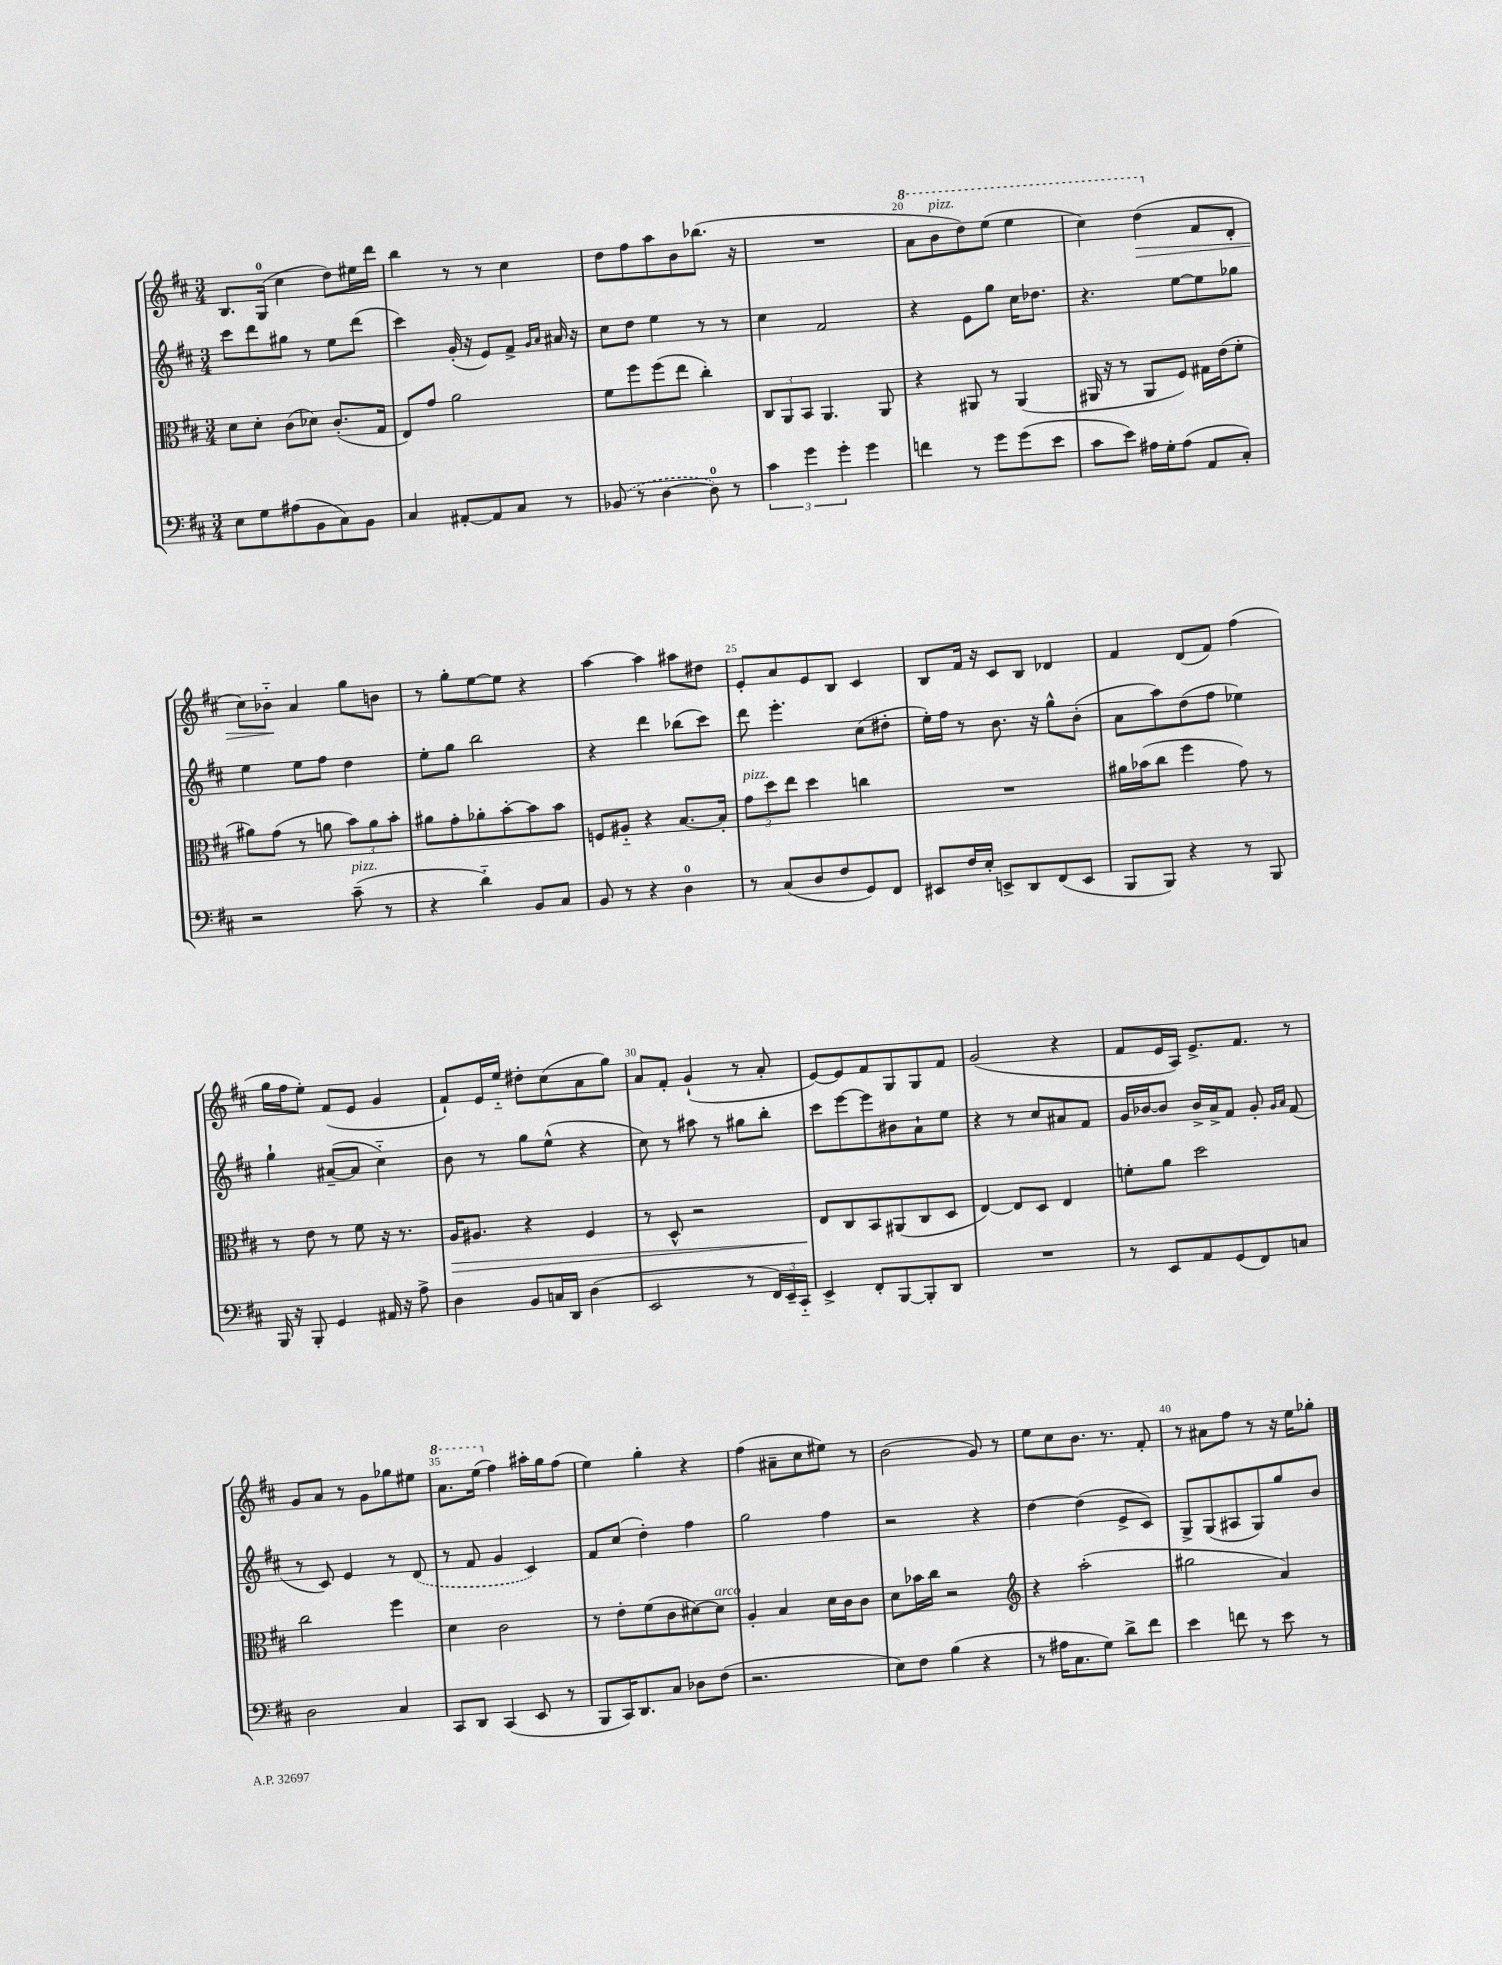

**kern	**kern	**kern	**kern
*staff4	*staff3	*staff2	*staff1
*clefF4	*clefC3	*clefG2	*clefG2
*k[f#c#]	*k[f#c#]	*k[f#c#]	*k[f#c#]
*M3/4	*M3/4	*M3/4	*M3/4
8E	8d	8ccc#	8.B
8G	8d'	8ddd	.
.	.	.	(16G
(8A#	(8c#	8gg#	4cc#
8BB	8d-)	8r	.
8C#)	(8.c#'	8ee	8dd)
8BB	.	(8ddd	16ee#
.	16G	.	16ddd
=	=	=	=
4C#	8E)	4ccc#)	4bb
.	8g	.	.
[8AA#'	2a	(16g'	8r
.	.	16r	.
8AA#]	.	8e)	8r
8C#	.	8f#^	4cc#
.	.	16qqg	.
.	.	16qqa	.
8r	.	16a#	.
.	.	16r	.
=	=	=	=
(8BB-	8f#	8cc#	8dd
8r	8ff#	8dd	8ff#
[4D	(8ff#	4ee	8aa
.	8ee	.	8b
8D])	4cc#')	8r	(8.bb-
8r	.	8r	.
.	.	.	16r
=	=	=	=
6c#	12C#	4cc#	2.r
.	12AA	.	.
6g	12BB	.	.
.	4.AA	2f#	.
6g'	.	.	.
4g	.	.	.
.	8AA	.	.
=	=	=	=
4f	4r	4r	8aa
.	.	.	8bb
8r	8AA#	8e	8ddd)
8g	8r	8gg	(8eee
(8g	(4AA#	16cc#	4eee
.	.	8.dd-	.
8e	.	.	.
=	=	=	=
8c#	16AA#	4.r	4ccc#)
.	16r	.	.
8e)	8r	.	.
16A#	8AA#	.	(4ddd
16G'	.	.	.
(8A#	8F#)	[8ee	.
8AA	16G#	8ee]	8f#
.	(16e	.	.
8C#')	8f#'	8gg-	8d'
=	=	=	=
2r	8a#)	4ee	8cc#)
.	(8g	.	8b-'~
.	8r	8ee	4a
.	8a	8ff#	.
(8c#~	12b)	4dd	8gg
.	12a	.	.
8r	.	.	8b
.	12b'	.	.
=	=	=	=
4r	8a#	8ee'	8r
.	8g'	8gg	8gg'
4d'~)	8a-'	2bb	[8ee
.	[8b'	.	8ee]
8BB	8b]	.	4r
8C#	8b	.	.
=	=	=	=
8BB	8F	4r	[4aa
8r	8A#'~	.	.
4r	4r	4ddd	4aa]
4D	[8.B	(8bb-	8aa#
.	.	8ccc#)	8dd#
.	16B']	.	.
=	=	=	=
8r	12g	8ddd	8e'
.	12dd	.	.
(8C#	.	4.eee'	8a
.	12ee	.	.
8D	4dd	.	8e
8F#	.	.	8B
8GG)	4cc	(8cc#	4c#
8FF#	.	8dd#'	.
=	=	=	=
8EE#	2.r	16ee')	8B
.	.	16ff#	.
16F#	.	8r	16f#
16E'	.	.	16r
8EE^	.	8.b	8c#
8DD	.	.	8B
.	.	16r	.
(8FF#	.	8gg^^	4d-
8EE	.	(8b'	.
=	=	=	=
8BBB	16a#	8a	4f#
.	(16b-	.	.
8BBB)	8cc#	8aa)	.
4r	4ff#	(8dd	(8d
.	.	8ff#	8f#)
8r	8g)	4ee-)	(4ff#
8BBB	8r	.	.
=	=	=	=
16BBB	8r	4gg`	16gg
16r	.	.	16ff#
8BBB'	8e	.	8ee')
4GG	8r	([8a#~	(8f#
.	8f#	8a#]	8e
16AA#	16r	4cc#'~)	4g
16r	8.r	.	.
8A^	.	.	.
=	=	=	=
4D	16A	8b	8f#`)
.	8.A#	.	.
.	.	8r	16e
.	.	.	16ee'~
8BB	4r	8gg	8dd#'
16C	.	(8ee^^	(8cc#
16DD	.	.	.
(4D	4F#	4r	8a
.	.	.	8gg)
=	=	=	=
2EE	8r	8cc#)	8a
.	8D^^	8r	8f#'
.	2r	8aa#	(4g`
.	.	8r	.
8r	.	8gg#	8r
24FF#)	.	8bb'	8a'
24EE~	.	.	.
24CC#'~	.	.	.
=	=	=	=
4EE^	8E	8ccc#	[8e)
.	8C#	[8eee	8e]
8FF#'	8BB	8eee]	8f#
[8BBB	(8AA#	8b#	8G
8BBB']	8C#	8a`	8G
8DD	8D	8ee	8f#
=	=	=	=
2.r	[4E)	4r	(2g
.	8E]	8r	.
.	8D	8cc#	.
.	4E	8a#	4r
.	.	8f#	.
=	=	=	=
8r	8f'	16g	8f#
.	.	[16b-	.
8EE	8a	8b-]	16e
.	.	.	16A)
8AA	2dd	16b-^	8.e^
.	.	16a^	.
(8GG	.	8f#	.
.	.	.	8.f#
8FF#)	.	8g'	.
.	.	16qqg	.
.	.	16qqa	.
8C	.	(8f#	8r
=	=	=	=
2D	2cc#	8r	8g
.	.	8c#)	8a
.	.	4e	8r
.	.	.	8g
4C#	4ff#	8r	8gg-
.	.	(8d	8ee#
=	=	=	=
8CC#	4d	8r	8.aa
8DD	.	8f#	.
.	.	.	(16eee
(4CC#	2c#	4g	4ff#)
8EE	.	4c#)	16aa#'
.	.	.	16gg
8r	.	.	(8ff#
=	=	=	=
8BBB	8r	8f#	4ee)
16CC#)	8e'	(8cc#	.
8.DD	.	.	.
.	(8f#	4dd')	4gg'
8C#	8c#	.	.
8D-	[8d#)	4ff#	4r
(8F#	8d#]	.	.
=	=	=	=
2.r	4A'	2gg	(4ff#
.	4B	.	8a#~
.	.	.	8cc#
.	16d	4ff#	8ee#)
.	16c#	.	.
.	8c#	.	8r
=	=	=	=
8E)	8d	2r	(2b
8F#	16b-	.	.
.	16cc#	.	.
(4B	2r	.	.
4r	.	4r	8g)
.	.	.	8r
=	=	=	=
*	*clefG2	*	*
8r	4r	[4dd	8ee
16A#	.	.	8cc#
8.C#	.	.	.
.	(2aa'	(4dd]	8.b
8G)	.	.	.
.	.	.	8.r
8d^	.	8e^	.
8f#	.	8c#)	8f#'
=	=	=	=
4e	2gg#	8G^	8r
.	.	(8G	8a#
8f	.	8A#	8ff#
8r	.	8G)	8r
8e	4a)	8gg	16r
.	.	.	16ee
8r	.	8b	8gg-'
==	==	==	==
*-	*-	*-	*-
